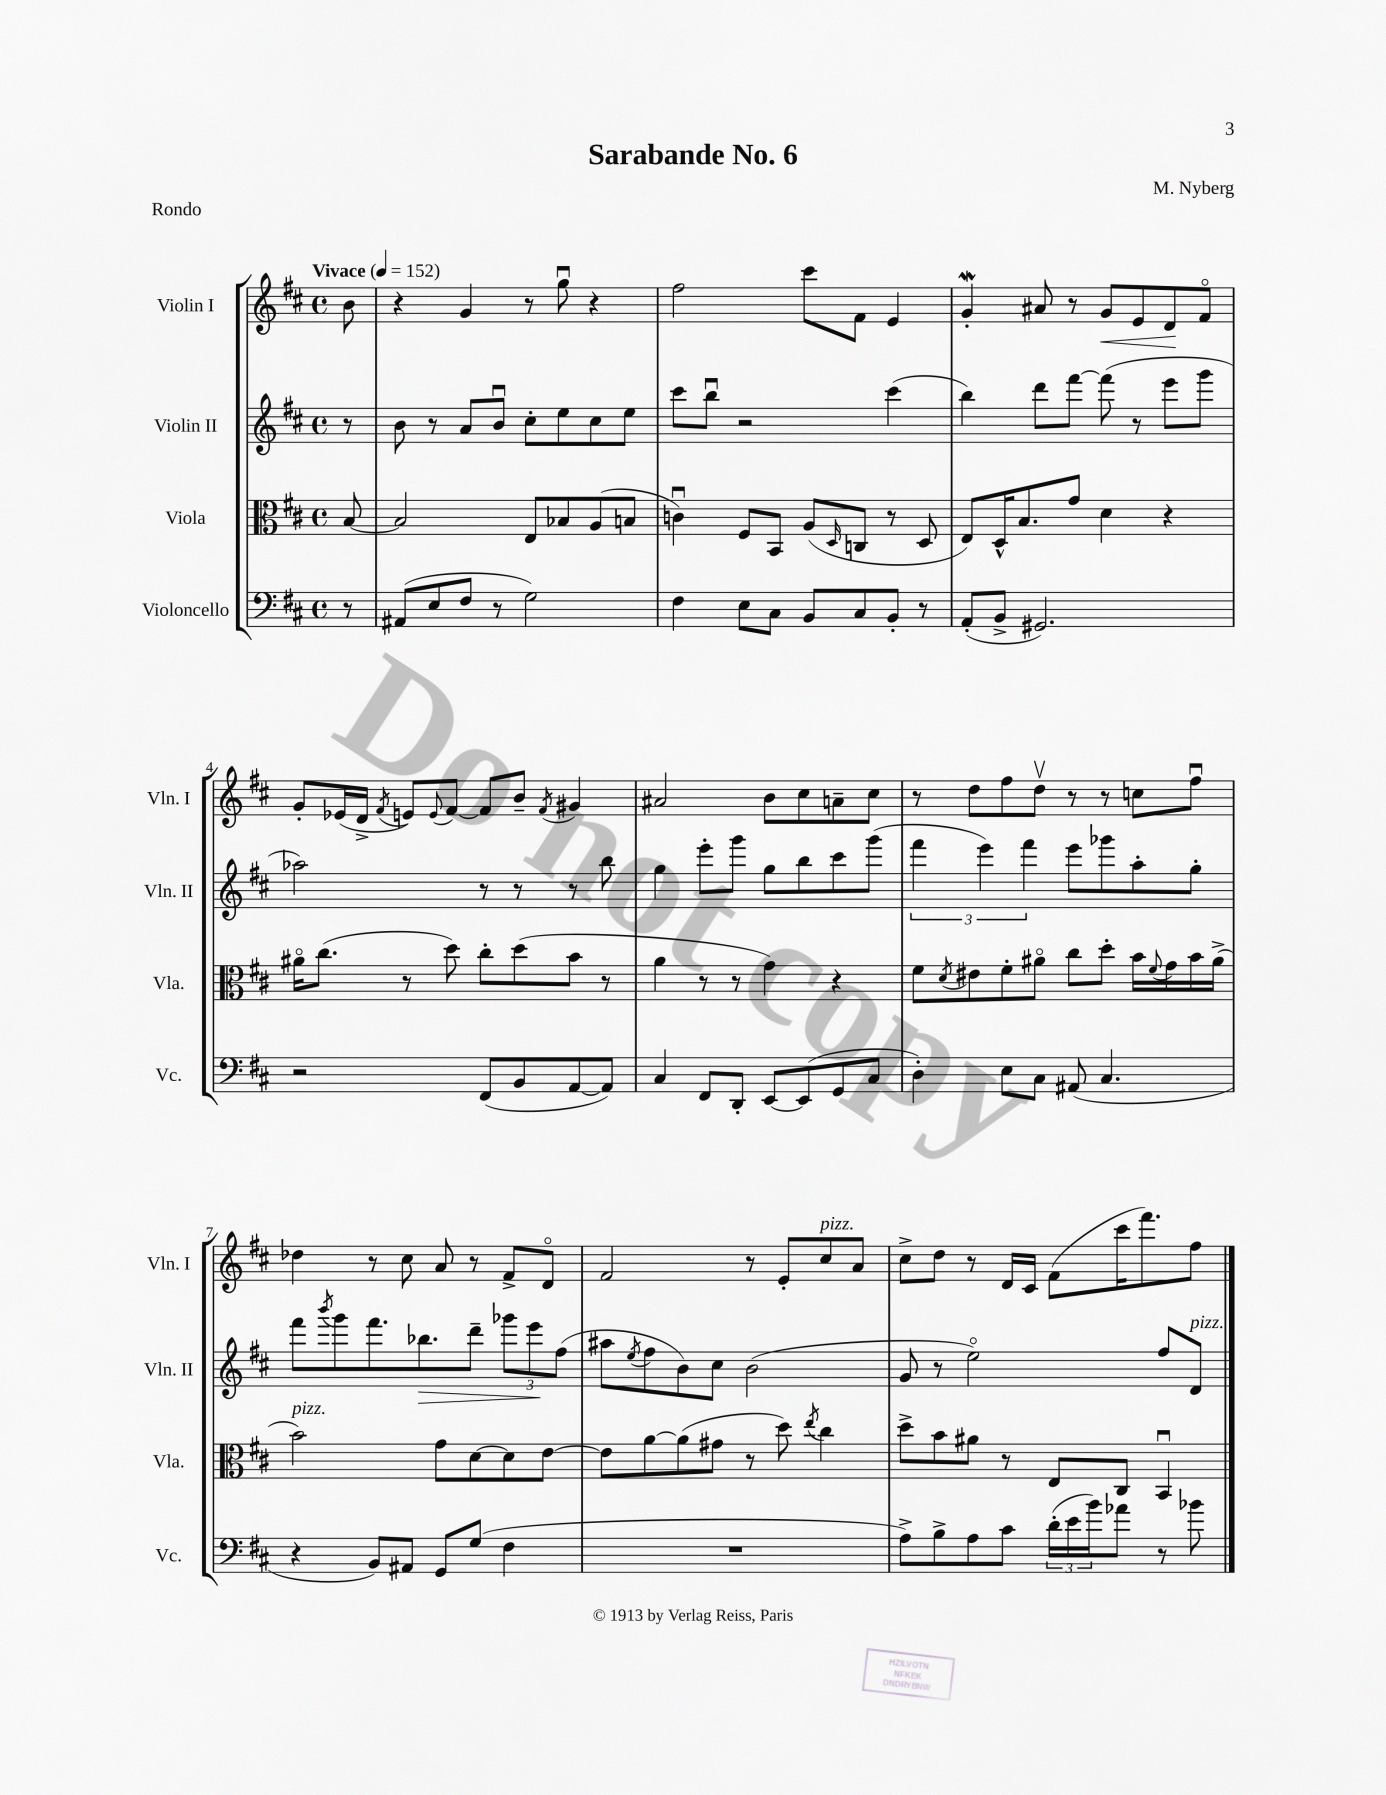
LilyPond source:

\header { title = "Sarabande No. 6" composer = "M. Nyberg" piece = "Rondo" }
<<
\new StaffGroup <<
\new Staff = "s0" \with { instrumentName = "Violin I" shortInstrumentName = "Vln. I" } {
    \clef treble \key d \major \defaultTimeSignature \time 4/4 \partial 8 \tempo "Vivace" 4 = 152
    b'8 |
    r4 g'4 r8 g''8\downbow r4 |
    fis''2 cis'''8 fis'8 e'4 |
    g'4-.\mordent ais'8 r8 g'8\< e'8 d'8\! fis'8\flageolet |
    g'8-. ees'16( d'16-> \acciaccatura { fis'8 } e'8) \appoggiatura { e'8 } fis'8~ fis'8 b'8-- \acciaccatura { fis'8 } gis'4 |
    ais'2 b'8 cis''8 a'8-- cis''8 |
    r8 d''8 fis''8 d''8\upbow r8 r8 c''8 fis''8\downbow |
    des''4 r8 cis''8 a'8 r8 fis'8-> d'8\flageolet |
    fis'2 r8 e'8-. cis''8^\markup { \italic "pizz." } a'8 |
    cis''8-> d''8 r8 d'16 cis'16 fis'8( cis'''16 fis'''8.) fis''8 \bar "|." |
}
\new Staff = "s1" \with { instrumentName = "Violin II" shortInstrumentName = "Vln. II" } {
    \clef treble \key d \major \defaultTimeSignature \time 4/4 \partial 8
    r8 |
    b'8 r8 a'8 b'8\downbow cis''8-. e''8 cis''8 e''8 |
    cis'''8 b''8\downbow r2 cis'''4( |
    b''4) d'''8 fis'''8~ fis'''8( r8 e'''8 g'''8 |
    aes''2) r8 r8 r8 b''8 |
    g''4 e'''8-. g'''8 g''8 b''8 cis'''8 g'''8( |
    \tuplet 3/2 { fis'''4 e'''4) fis'''4 } e'''8 ges'''8 a''8-. g''8-. |
    fis'''8 \acciaccatura { b'''8 } g'''8 fis'''8. bes''8.\> d'''8-- \tuplet 3/2 { ges'''8 e'''8\! fis''8( } |
    ais''8 \acciaccatura { e''8 } fis''8 b'8) cis''8 b'2( |
    g'8 r8 e''2\flageolet) fis''8 d'8^\markup { \italic "pizz." } \bar "|." |
}
\new Staff = "s2" \with { instrumentName = "Viola" shortInstrumentName = "Vla." } {
    \clef alto \key d \major \defaultTimeSignature \time 4/4 \partial 8
    b8~ |
    b2 e8 bes8 a8( b8 |
    c'4\downbow) fis8 b,8 a8( \grace { d16 } c8 r8 d8 |
    e8) d16-^ b8. g'8 d'4 r4 |
    ais'16\flageolet cis''8.( r8 d''8) cis''8-. d''8( b'8 r8 |
    a'4 r8 r8 g'4) r4 |
    fis'8 \acciaccatura { d'8 } eis'8 fis'8-. ais'8\flageolet cis''8 d''8-. b'16 \appoggiatura { fis'8 } g'16 b'16 ais'16->( |
    b'2^\markup { \italic "pizz." }) g'8 d'8~ d'8 e'8~ |
    e'8 a'8~ a'8( gis'8 r8 d''8) \acciaccatura { e''8 } cis''4 |
    d''8-> b'8 ais'8 r8 e8 cis8 b,4\downbow \bar "|." |
}
\new Staff = "s3" \with { instrumentName = "Violoncello" shortInstrumentName = "Vc." } {
    \clef bass \key d \major \defaultTimeSignature \time 4/4 \partial 8
    r8 |
    ais,8( e8 fis8 r8 g2) |
    fis4 e8 cis8 b,8 cis8 b,8-. r8 |
    a,8-.( b,8-> gis,2.) |
    r2 fis,8( b,8 a,8~ a,8) |
    cis4 fis,8 d,8-. e,8~ e,8( g,8 cis8 |
    d4-.) e8 cis8 ais,8( cis4. |
    r4 b,8) ais,8 g,8 g8( fis4 |
    R1 |
    a8->) b8-> a8 cis'8 \tuplet 3/2 { d'16-.( e'16 b'16) } aes'8 r8 bes'8 \bar "|." |
}
>>
>>
